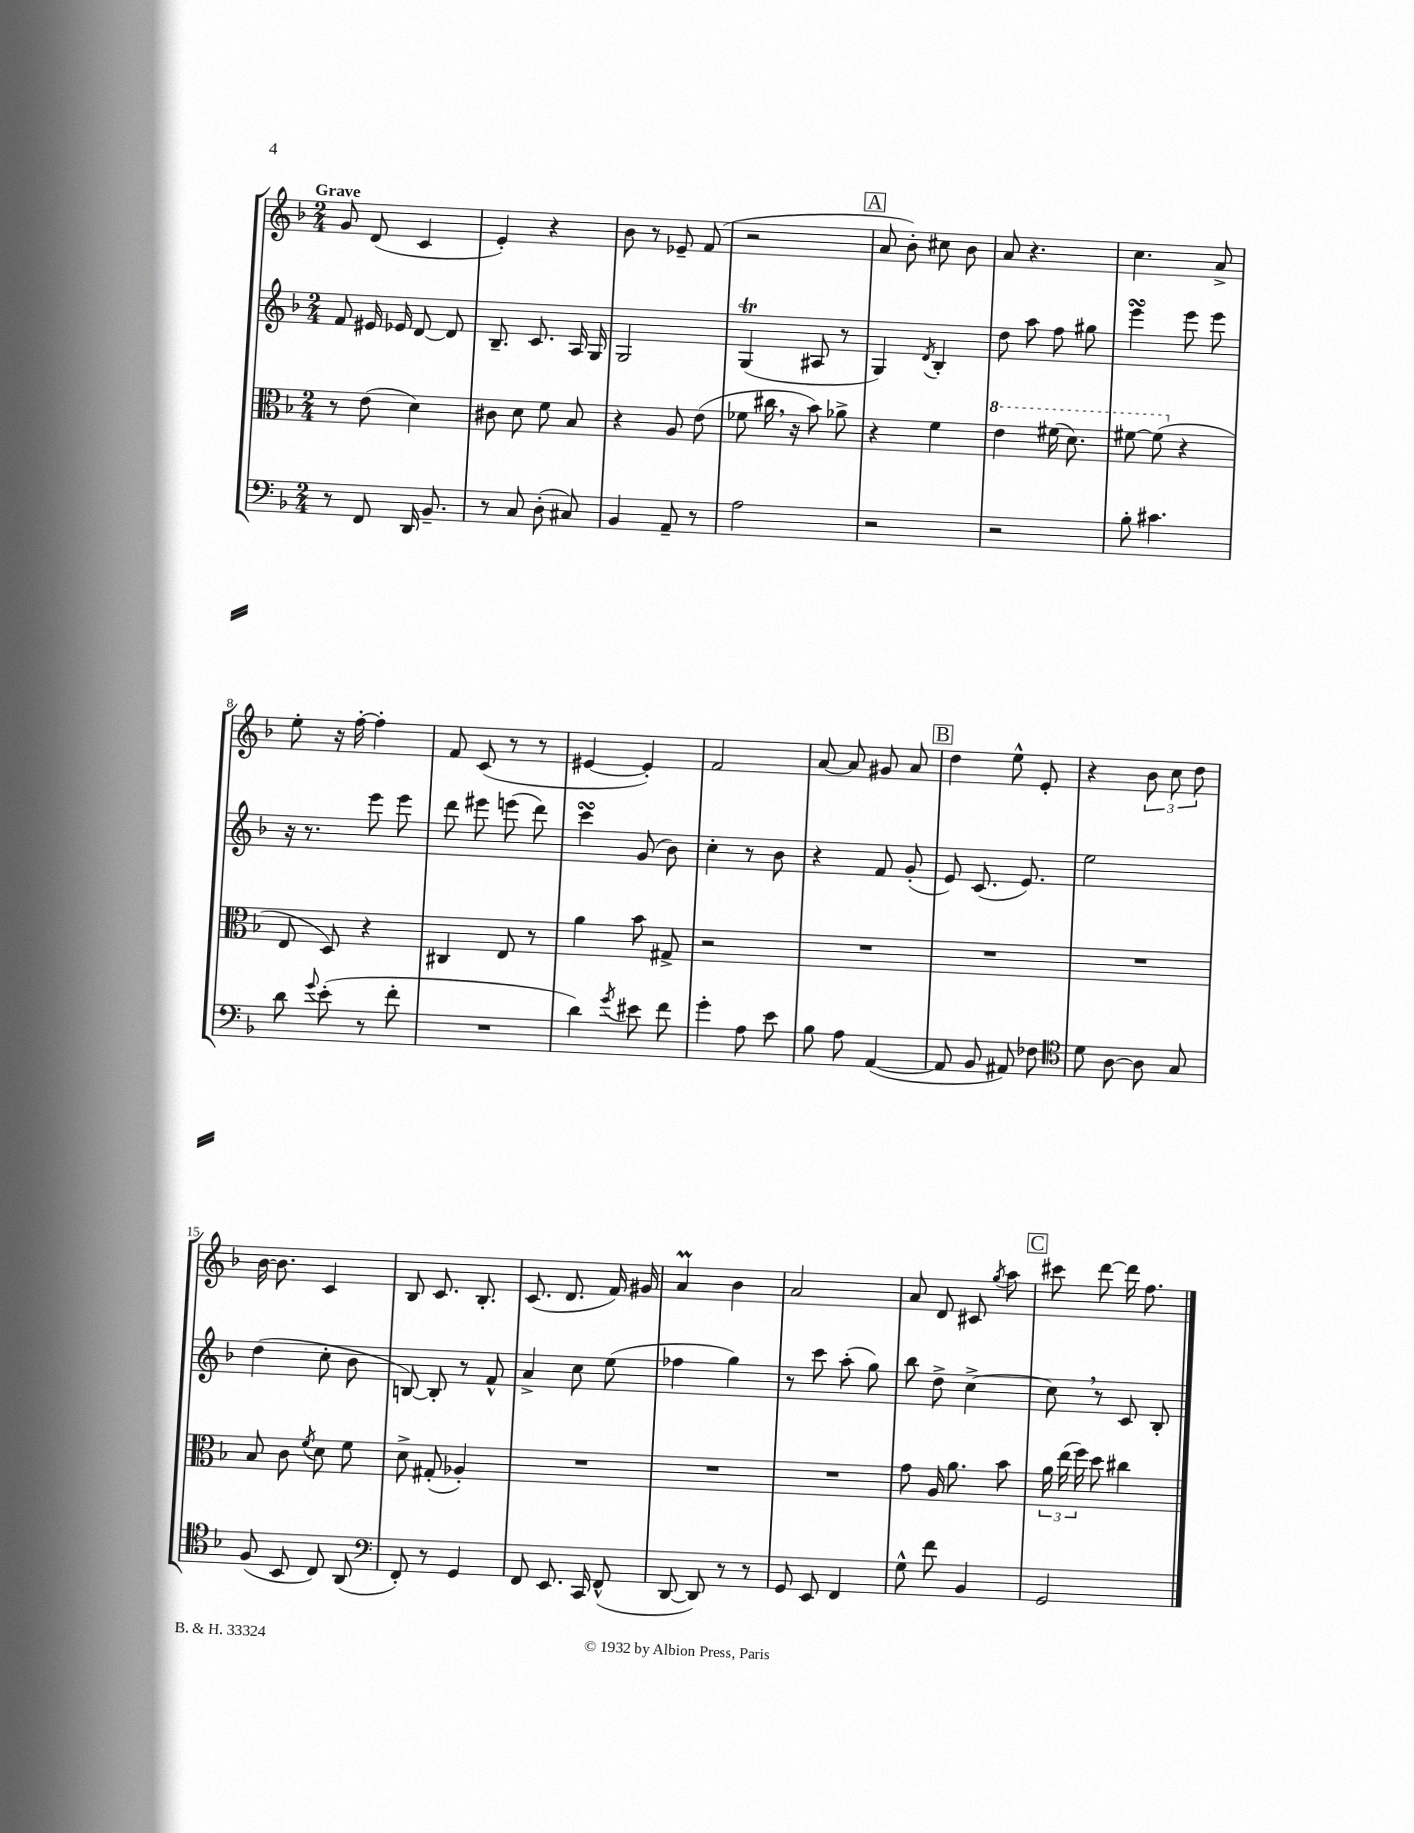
<<
\new StaffGroup <<
\new Staff = "s0" {
    \clef treble \key f \major \numericTimeSignature \time 2/4 \tempo "Grave"
    \autoBeamOff g'8 d'8( c'4 |
    e'4-.) r4 |
    bes'8 r8 ees'8-- f'8( |
    r2 |
    \mark \markup { \box "A" } a'8 bes'8-.) cis''8 bes'8 |
    a'8 r4. |
    c''4. a'8-> |
    e''8-. r16 f''16~-. f''4-. |
    f'8 c'8( r8 r8 |
    eis'4~ eis'4-.) |
    f'2 |
    a'8~ a'8 gis'8 a'8 |
    \mark \markup { \box "B" } d''4 e''8-^ e'8-. |
    r4 \tuplet 3/2 { bes'8 c''8 d''8 } |
    bes'16~ bes'8. c'4 |
    bes8 c'8. bes8.-. |
    c'8.( d'8. f'16) gis'16 |
    a'4\prall bes'4 |
    a'2 |
    a'8 d'8 cis'8 \acciaccatura { g''8 } a''8 |
    \mark \markup { \box "C" } cis'''8 d'''8~ d'''16 f''8. \bar "|." |
}
\new Staff = "s1" {
    \clef treble \key f \major \numericTimeSignature \time 2/4
    \autoBeamOff f'8 eis'16 ees'16 d'8~ d'8 |
    bes8.-- c'8. a16 g16 |
    g2 |
    g4\trill( ais8 r8 |
    \mark \markup { \box "A" } g4) \acciaccatura { d'8 } bes4-. |
    d''8 a''8 f''8 gis''8 |
    e'''4\turn e'''8 e'''8 |
    r16 r8. e'''8 e'''8 |
    d'''8 eis'''8 e'''8( d'''8) |
    c'''4\turn g'8( bes'8) |
    c''4-. r8 bes'8 |
    r4 f'8 g'8-.( |
    \mark \markup { \box "B" } e'8) c'8.( e'8.) |
    e''2 |
    d''4( c''8-. bes'8 |
    b8~) b8-. r8 f'8-^ |
    a'4-> c''8 e''8( |
    fes''4 g''4) |
    r8 c'''8 a''8-.( g''8) |
    bes''8 d''8-> c''4~-> |
    \mark \markup { \box "C" } c''8 \breathe r8 c'8 bes8-. \bar "|." |
}
\new Staff = "s2" {
    \clef alto \key f \major \numericTimeSignature \time 2/4
    \autoBeamOff r8 e'8( d'4) |
    cis'8 d'8 f'8 bes8 |
    r4 a8 e'8( |
    fes'8 cis''16 \breathe r16 bes'8) aes'8-> |
    \mark \markup { \box "A" } r4 f'4 |
    \ottava #1 e''4 fis''16( d''8.) |
    fis''8~ fis''8( \ottava #0 r4 |
    e8 d8) r4 |
    cis4 e8 r8 |
    a'4 bes'8 gis8-> |
    r2 |
    R2 |
    \mark \markup { \box "B" } R2 |
    R2 |
    bes8 c'8 \acciaccatura { f'8 } d'8 f'8 |
    d'8-> gis8-.( aes4-.) |
    R2 |
    R2 |
    R2 |
    g'8 a16 a'8. bes'8 |
    \mark \markup { \box "C" } \tuplet 3/2 { a'16 e''16( f''16) } d''8 cis''4 \bar "|." |
}
\new Staff = "s3" {
    \clef bass \key f \major \numericTimeSignature \time 2/4
    \autoBeamOff r8 f,8 d,16 bes,8.-- |
    r8 c8 d8-.( cis8) |
    bes,4 a,8-- r8 |
    a2 |
    \mark \markup { \box "A" } r2 |
    r2 |
    bes8-. cis'4. |
    d'8 \appoggiatura { g'8 } e'8-.( r8 f'8-. |
    R2 |
    d'4) \acciaccatura { g'8 } eis'8 f'8 |
    g'4-. a8 e'8 |
    bes8 a8 a,4~( |
    \mark \markup { \box "B" } a,8 bes,8 ais,8) fes8 |
    \clef tenor d'8 a8~ a8 g8 |
    f8( bes,8 c8) a,8( |
    \clef bass f,8-.) r8 g,4 |
    f,8 e,8. c,16 f,8-^( |
    d,8~ d,8) r8 r8 |
    g,8 e,8 f,4 |
    g8-^ f'8 bes,4 |
    \mark \markup { \box "C" } g,2 \bar "|." |
}
>>
>>
